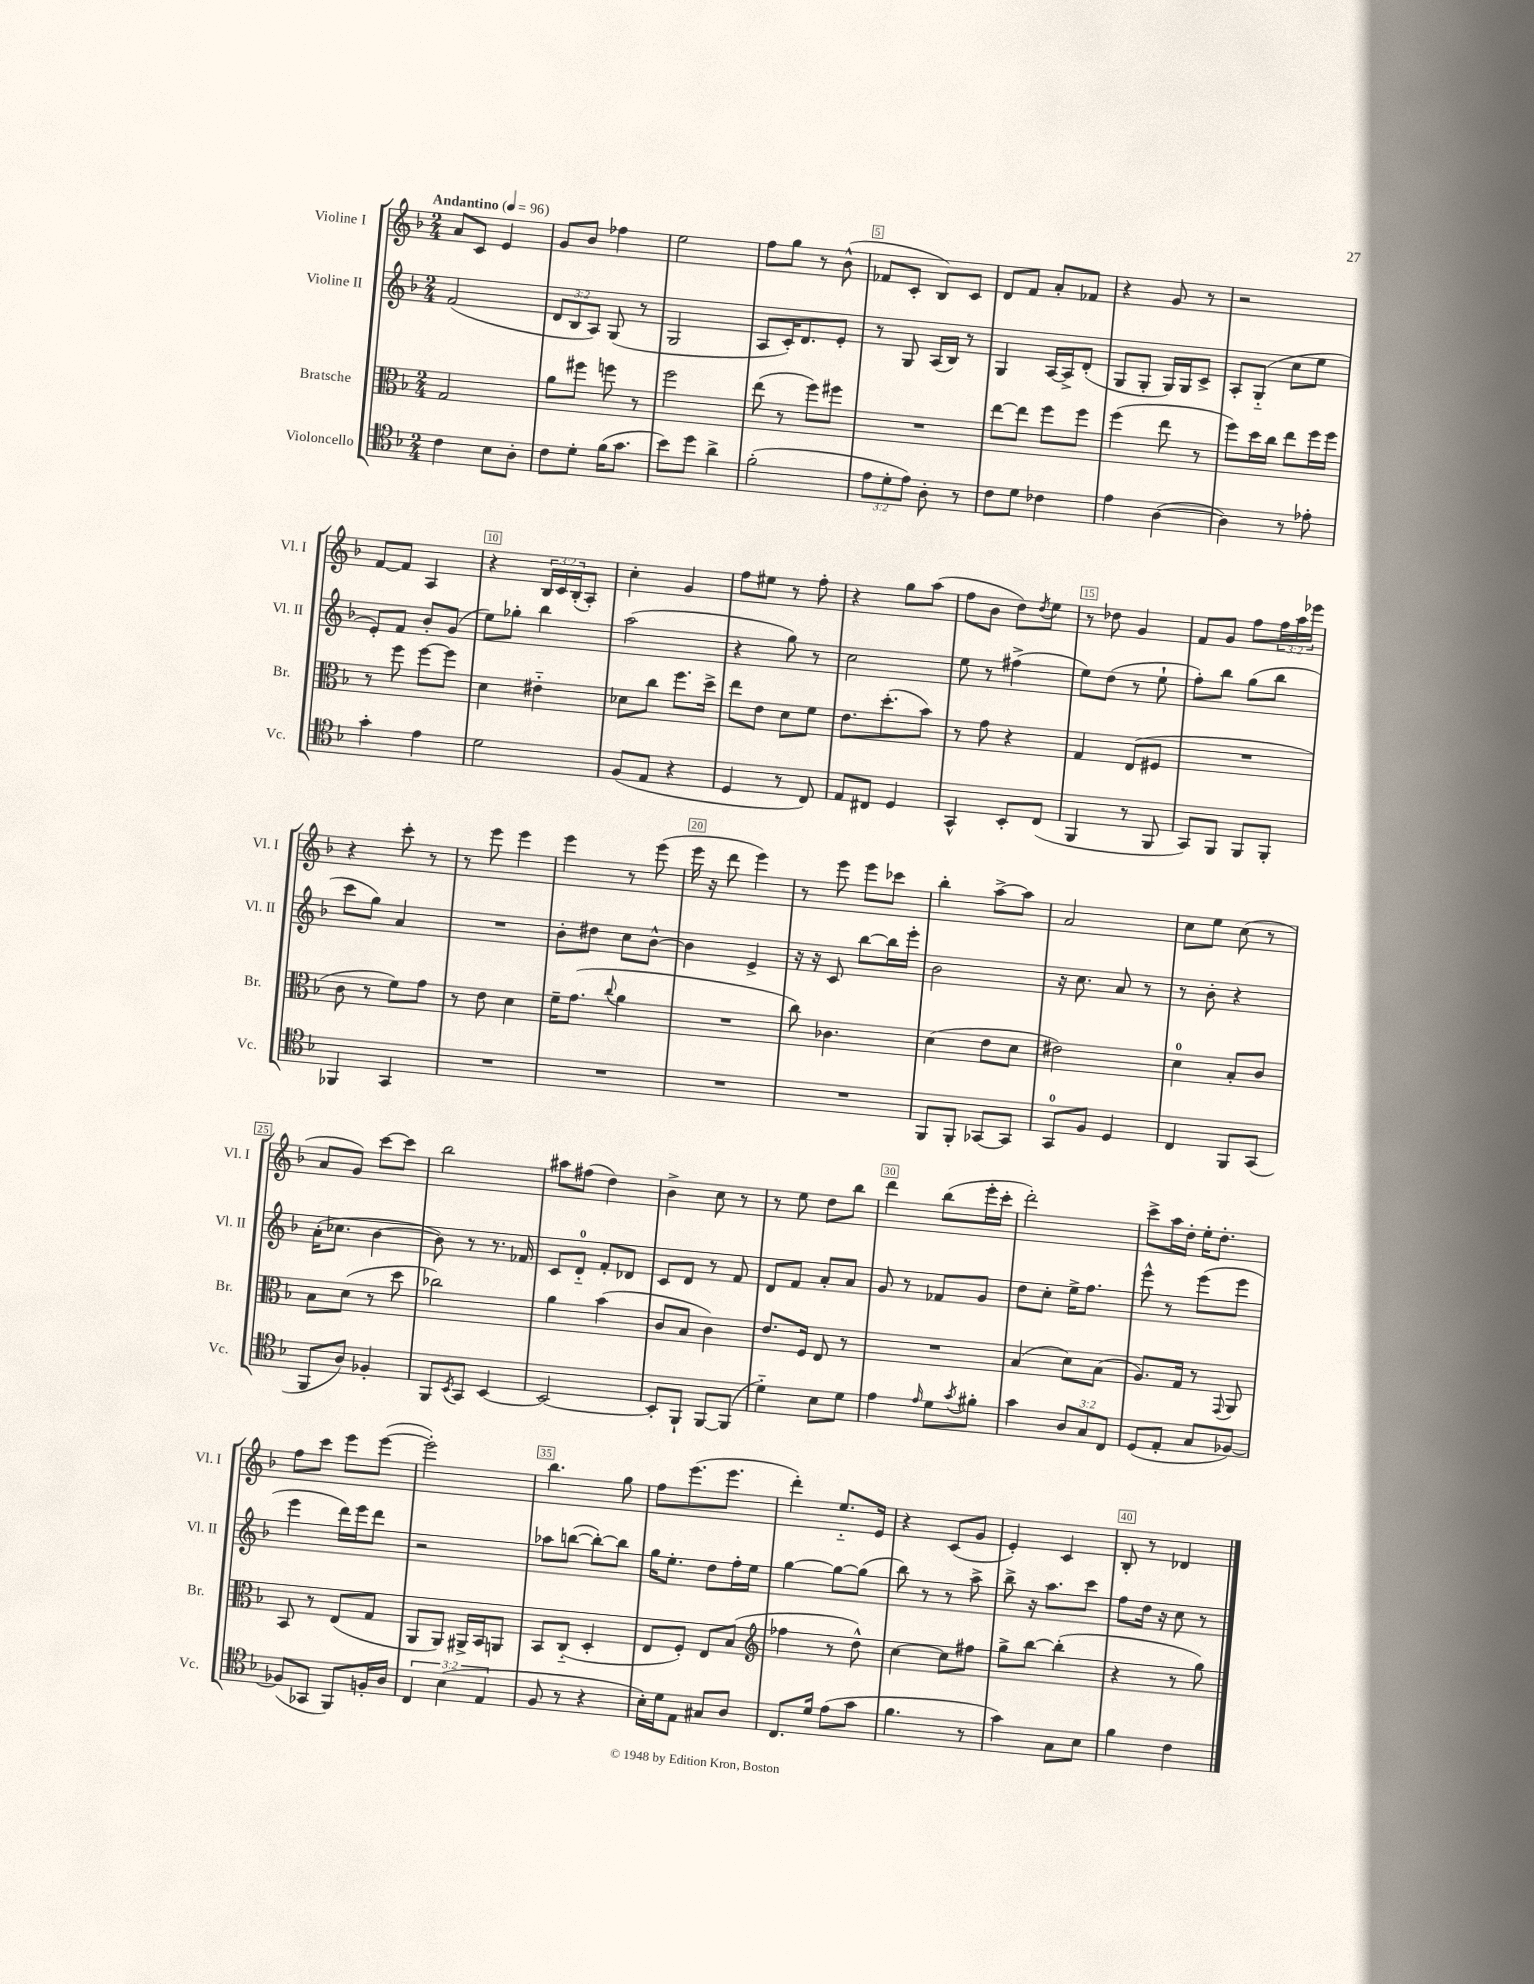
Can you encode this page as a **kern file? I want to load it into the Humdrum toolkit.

**kern	**kern	**kern	**kern
*staff4	*staff3	*staff2	*staff1
*clefC4	*clefC3	*clefG2	*clefG2
*k[b-]	*k[b-]	*k[b-]	*k[b-]
*M2/4	*M2/4	*M2/4	*M2/4
*MM96	*MM96	*MM96	*MM96
4c	2G	(2f	8a
.	.	.	8c
8B-	.	.	4e
8A'	.	.	.
=	=	=	=
8c	8a	12d	8g
.	.	12B-	.
8d'	8ff#	.	8b-
.	.	12A)	.
(16f	8ff	(8G	4ff-
8.g	.	.	.
.	8r	8r	.
=	=	=	=
8b-)	2ff	2G	2ee
8dd	.	.	.
4a^	.	.	.
=	=	=	=
(2f'	(8ee	8A	8ff
.	8r	16c')	8gg
.	.	8.d	.
.	8ff)	.	8r
.	8ff#	8e'	(8b-^^
=	=	=	=
12e	2r	8r	8f-
12d'	.	.	.
.	.	8G	8c'
12e)	.	.	.
8A'	.	(16A	8B-)
.	.	16B-)	.
8r	.	8r	8c
=	=	=	=
8c	[8ee	4G	8d
8d	8ee]	.	8f
4c-	8ff	[16A	8a'
.	.	16A^]	.
.	8ff	(8d'	8f-
=	=	=	=
4e	(4ff	8G	4r
.	.	8G'	.
([4A	8ee	16G)	8g
.	.	16G	.
.	8r	8c^	8r
=	=	=	=
4A])	8ff)	8A'	2r
.	16dd	(8G'~	.
.	16cc	.	.
8r	8ee	8cc	.
8e-'	16ff	8ee	.
.	16ff	.	.
=	=	=	=
4g'	8r	8e')	[8f
.	8ff	8f	8f]
4e	[8ff	8b-'	4A
.	8ff]	(8g	.
=	=	=	=
2d	4d	8ee)	4r
.	.	8gg-'	.
.	4e#'~	4bb-	24B-
.	.	.	24c
.	.	.	(24B-'
.	.	.	8A')
=	=	=	=
(8F	8d-	(2aa	4cc'
8E	8cc	.	.
4r	8.ff	.	4g
.	16dd^	.	.
=	=	=	=
4D	8ee	4r	8ff
.	8e	.	8ee#
8r	8d	8gg)	8r
8C)	8f	8r	8ff'
=	=	=	=
8E	8.e	2cc	4r
8C#	.	.	.
.	(8.dd'	.	.
4D	.	.	8gg
.	8b-)	.	(8aa
=	=	=	=
4GG^^	8r	8ee	8ff
.	8g	8r	8b-
8BB-'	4r	(4ff#^	8dd)
.	.	.	8qdd
(8C	.	.	8ee
=	=	=	=
4FF	4G	8ee)	8r
.	.	(8dd	8dd-
8r	(8E	8r	4g
8FF	8F#	8ee`	.
=	=	=	=
8GG)	2r	8ff')	8f
8FF	.	8bb-	8g
8FF	.	(8gg	8ff
8FF'	.	8bb-	24ff
.	.	.	24aa
.	.	.	24eee-
=	=	=	=
4FF-	8c	8ccc	4r
.	8r	8gg)	.
4GG	8f)	4a	8ccc'
.	8g	.	8r
=	=	=	=
2r	8r	2r	8r
.	8e	.	8eee
.	4d	.	4eee
=	=	=	=
2r	16f~	8b-'	4eee
.	(8.g	.	.
.	.	8dd#	.
.	8qqcc	.	.
.	4a	8cc	8r
.	.	[8b-^^	(8eee
=	=	=	=
2r	2r	4b-]	16eee
.	.	.	16r
.	.	.	8ddd
.	.	4e^	4eee)
=	=	=	=
2r	8cc)	16r	8r
.	.	16r	.
.	4.c-	8c	8eee
.	.	[8bb-	8eee
.	.	16bb-]	8ccc-
.	.	16eee'	.
=	=	=	=
8FF	(4d	2b-	4bb-'
8FF'	.	.	.
[8GG-	8e	.	[8aa^
8GG-]	8d	.	8aa]
=	=	=	=
8GG	2e#)	16r	2a
.	.	8.cc	.
8F	.	.	.
4D	.	8a	.
.	.	8r	.
=	=	=	=
4C	4d	8r	8cc
.	.	8b-'	8ee
8FF	8B-'	4r	(8cc
(8GG	8c	.	8r
=	=	=	=
8FF	8B-	(16a'	8a
.	.	8.cc-	.
8A)	(8d	.	8g)
4F-'	8r	[4b-	[8ccc
.	8dd	.	8ccc]
=	=	=	=
8FF	2cc-)	8b-])	2bb-
8qBB-	.	.	.
8GG	.	8r	.
[4BB-	.	8.r	.
.	.	16f-	.
=	=	=	=
2BB-_	4a	8c	8aa#
.	.	8d'~	(8ff#
.	(4b-	8f'	4dd)
.	.	8d-	.
=	=	=	=
8BB-']	8c	8c	4b-^
8FF`	8B-	8d	.
[8FF	4c)	8r	8cc
(8FF]	.	8f	8r
=	=	=	=
4d'~)	8.e	8d	8r
.	.	8f	8ee
.	16F	.	.
8B-	8E	8a'	8dd
8d	8r	8a	8bb-
=	=	=	=
4e	2r	8g	4ddd
.	.	8r	.
16qqe	.	.	.
8d	.	8f-	(8bb-
8qg	.	.	.
8f#'	.	8g	16eee'
.	.	.	16ccc'
=	=	=	=
4g	(4B-	8dd	2ddd')
.	.	8cc'	.
12A	8d)	16ee^	.
.	.	8.ff	.
12G	.	.	.
.	(8B-	.	.
12C	.	.	.
=	=	=	=
(8D	8.A)	8eee^^	8ccc^
8E'	.	8r	16aa
.	16G	.	16dd'
8G	8r	(8eee	16ee'
.	.	.	8.dd'
.	8qqGG	.	.
[8F-)	8AA	8eee	.
=	=	=	=
(8F-]	8BB-	4eee	8ff
8GG-	8r	.	8ccc
8FF)	(8E	16ddd)	8eee
.	.	16eee	.
16F'	8G	8ddd	([8eee
16A	.	.	.
=	=	=	=
6C	8AA	2r	2eee'])
.	8AA)	.	.
(6B-	.	.	.
.	16AA#^	.	.
.	16BB-	.	.
6E	.	.	.
.	8AA	.	.
=	=	=	=
8F	8BB-	8aa-	4.bb-
8r	(8C'~	([8bb	.
4r	4D'	8bb'_)	.
.	.	8bb]	8gg
=	=	=	=
16B-')	8E	16gg	8ff
16d	.	8.ee'	.
8E	8F')	.	(8.eee
8G#	8E	8dd	.
.	.	.	8.eee
8A	(8B-	16ff'	.
.	.	16ee	.
=	=	=	=
*	*clefG2	*	*
8.C	4ff-	[4gg	4ddd')
16d	.	.	.
(8e	8r	8gg_	8.ee'~
8g	8dd^^)	(8gg]	.
.	.	.	16e
=	=	=	=
4.f	[4cc	8bb-)	4r
.	.	8r	.
.	8cc]	8r	(8c
8r	8ff#	8aa^	8g
=	=	=	=
4g)	8gg^	8bb-^	4e')
.	[8bb-	16r	.
.	.	8.aa	.
8G	(4bb-']	.	4c
8B-	.	8ccc	.
=	=	=	=
4f	4r	8ff	8B-'
.	.	16dd	8r
.	.	16r	.
4c	8r	8cc	4d-
.	8gg)	8r	.
==	==	==	==
*-	*-	*-	*-
